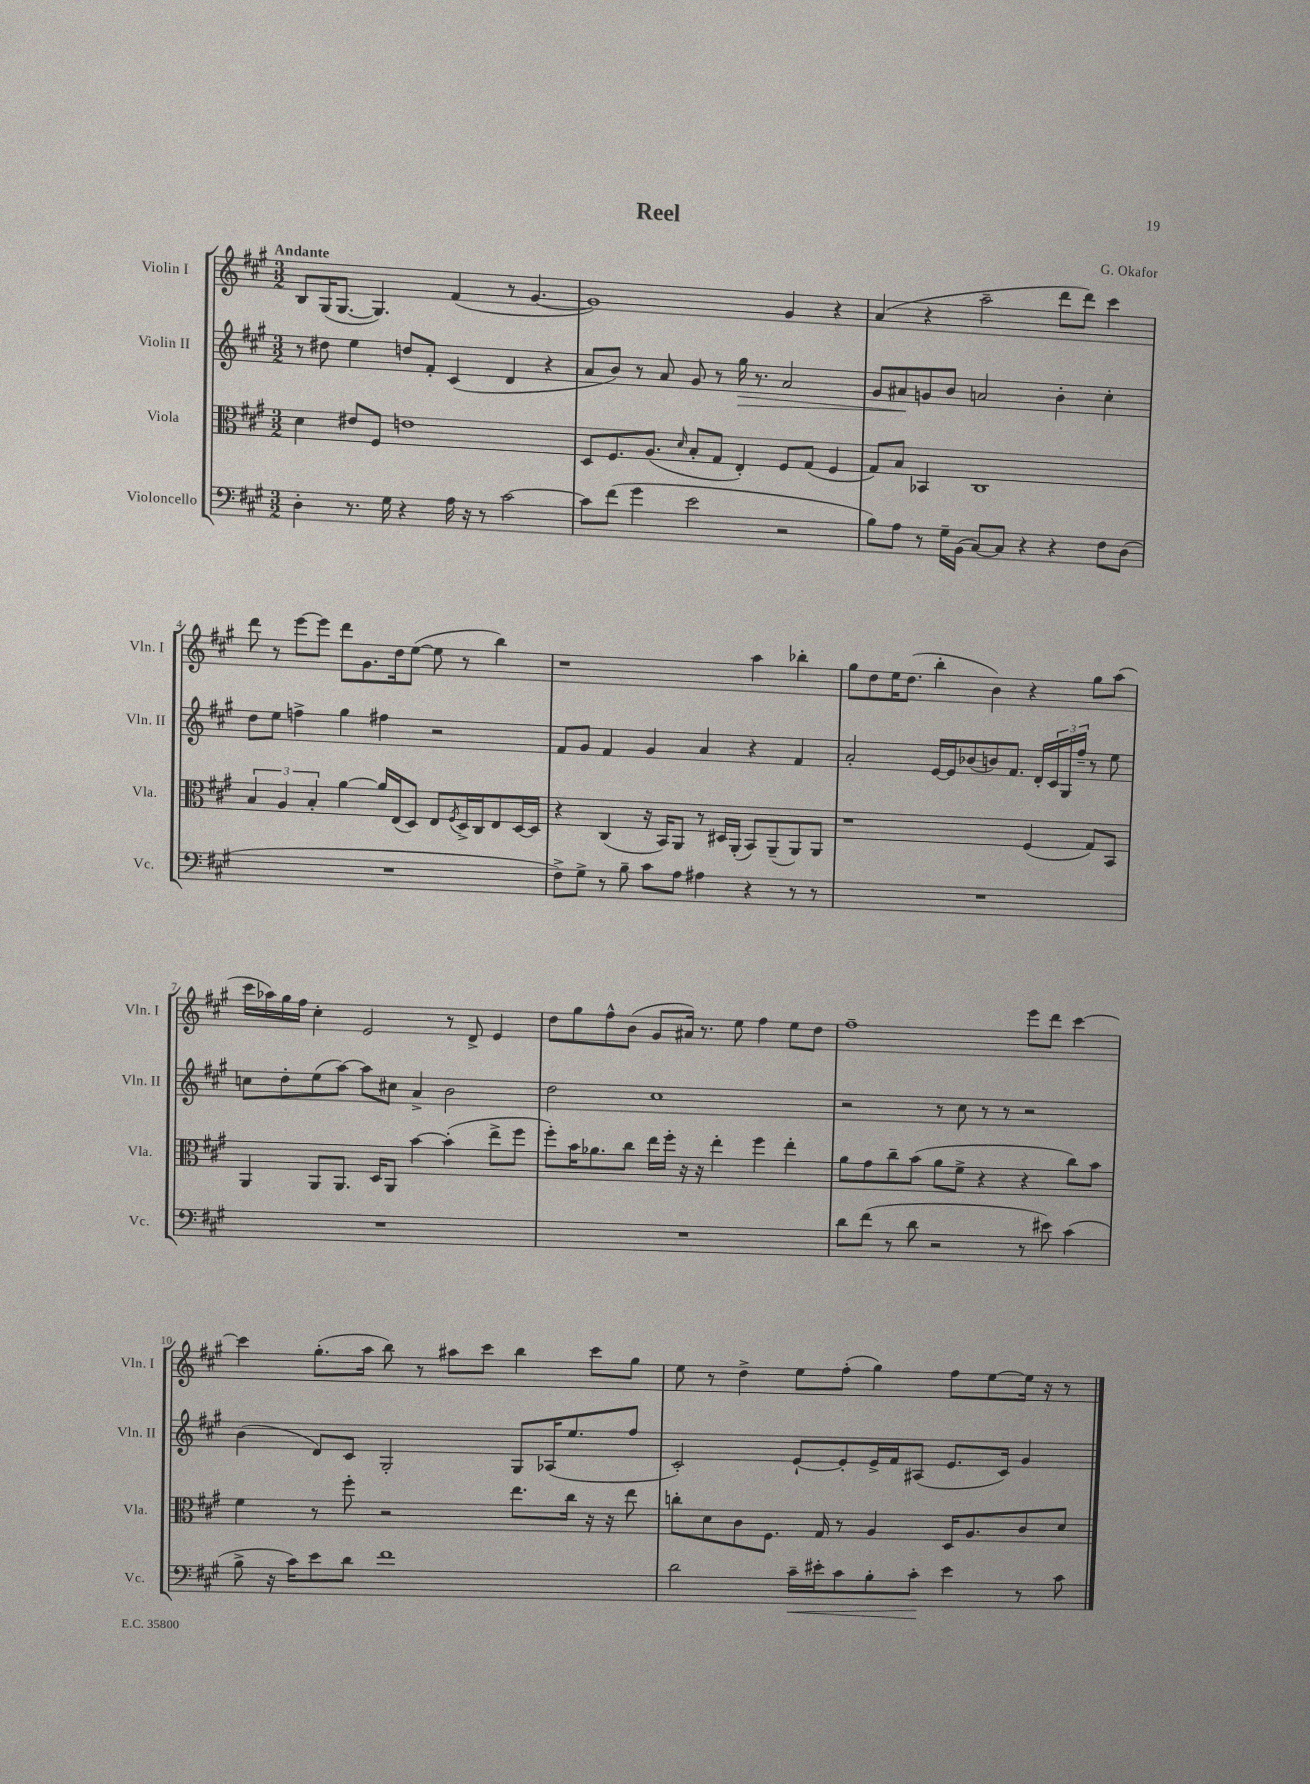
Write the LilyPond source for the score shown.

\header { title = "Reel" composer = "G. Okafor" }
<<
\new StaffGroup <<
\new Staff = "s0" \with { instrumentName = "Violin I" shortInstrumentName = "Vln. I" } {
    \clef treble \key a \major \numericTimeSignature \time 3/2 \tempo "Andante"
    b8 gis16( gis8.~ gis4.) fis'4( r8 gis'4.~ |
    gis'1) gis'4 r4 |
    a'4( r4 a''2-- d'''8 d'''8) cis'''4 |
    d'''8 r8 e'''8~ e'''8 d'''8 gis'8. d''16 e''8~( e''8 r8 b''4) |
    r1 a''4 bes''4-. |
    gis''8 d''8 e''16 d''8.( b''4-. b'4) r4 gis''8 a''8( |
    cis'''16 aes''16) gis''16 fis''16 cis''4-. e'2 r8 d'8-> e'4 |
    d''8 gis''8 fis''8-^ b'8( gis'8 ais'16) r8. e''8 fis''4 e''8 d''8 |
    fis''1-- e'''8 d'''8 cis'''4~ |
    cis'''4 gis''8.-.( a''16 b''8) r8 ais''8 cis'''8 b''4 cis'''8 gis''8 |
    e''8 r8 d''4-> e''8 fis''8-.( gis''4) fis''8 e''8~ e''16 r16 r8 \bar "|." |
}
\new Staff = "s1" \with { instrumentName = "Violin II" shortInstrumentName = "Vln. II" } {
    \clef treble \key a \major \numericTimeSignature \time 3/2
    r8 dis''8 e''4 d''8 fis'8-. cis'4( d'4 r4 |
    a'8 b'8) r8 a'8 gis'8 r8 gis''16\> r8. a'2 |
    gis'8 ais'8\! g'8 b'8 a'2 b'4-. cis''4-. |
    d''8 e''8 f''4-> gis''4 fis''4 r2 |
    fis'8 gis'8 fis'4 gis'4 a'4 r4 fis'4 |
    a'2-. e'16~ e'16 bes'8( b'8) fis'8. d'16-. \tuplet 3/2 { cis'16 gis16 fis''16-- } r8 e''8 |
    c''8 d''8-. e''8( a''8~) a''8 cis''8 a'4-> b'2 |
    d''2 cis''1 |
    r2 r8 cis''8 r8 r8 r2 |
    b'4( d'8) cis'8 gis2-. gis8 aes16( e''8. fis''8 |
    cis'2-.) e'8~-! e'8-. e'16-> fis'16 ais8( e'8. cis'16) gis'4 \bar "|." |
}
\new Staff = "s2" \with { instrumentName = "Viola" shortInstrumentName = "Vla." } {
    \clef alto \key a \major \numericTimeSignature \time 3/2
    d'4 eis'8 fis8 e'1 |
    d8 fis8. a8.( \grace { d'16 } b8-. gis8 e4-.) fis8 gis8( fis4 |
    gis8) b8 bes,4 cis1 |
    \tuplet 3/2 { b4 a4 b4-. } a'4~ a'16 e16( d8) e8 \acciaccatura { fis8 } d16-> cis16 e8 d16~ d16 |
    r4 cis4( r16 b,16) a,8 r8 dis16 a,16-.( b,8) a,8--( a,8) a,8 |
    r1 fis4( gis8) b,8 |
    a,4 a,8 a,8. d16 a,8 b'4~ b'4-.( e''8-> fis''8 |
    fis''8-.) b'16 aes'8. cis''8 e''16 fis''16-. r16 r16 e''4-. fis''4 e''4-. |
    a'8 gis'8 cis''8-- b'8( a'8 fis'8-> r4 r4 cis''8) b'8 |
    fis'4 r8 fis''8-. r2 e''8. cis''16 r16 r16 e''8 |
    c''8-. d'8 cis'8 fis8. gis16 r8 a4 d16 a8. cis'8 d'8 \bar "|." |
}
\new Staff = "s3" \with { instrumentName = "Violoncello" shortInstrumentName = "Vc." } {
    \clef bass \key a \major \numericTimeSignature \time 3/2
    d4-. r8. gis16 r4 a16 r16 r8 cis'2~ |
    cis'8 fis'8( gis'4 e'2 r2 |
    b8) a8 r8 gis16-- b,16( cis8~) cis8 r4 r4 fis8 d8( |
    R1. |
    fis8->) gis8-> r8 b8-- cis'8 a8 ais4 r4 r8 r8 |
    R1. |
    R1. |
    R1. |
    d'8 fis'8( r8 d'8 r2 r8 eis'8) cis'4( |
    b8-> r16 cis'16) e'8 d'8 fis'1 |
    d'2 cis'16--\< eis'16-. cis'8 b8-. cis'8-.\! eis'4 r8 cis'8 \bar "|." |
}
>>
>>
